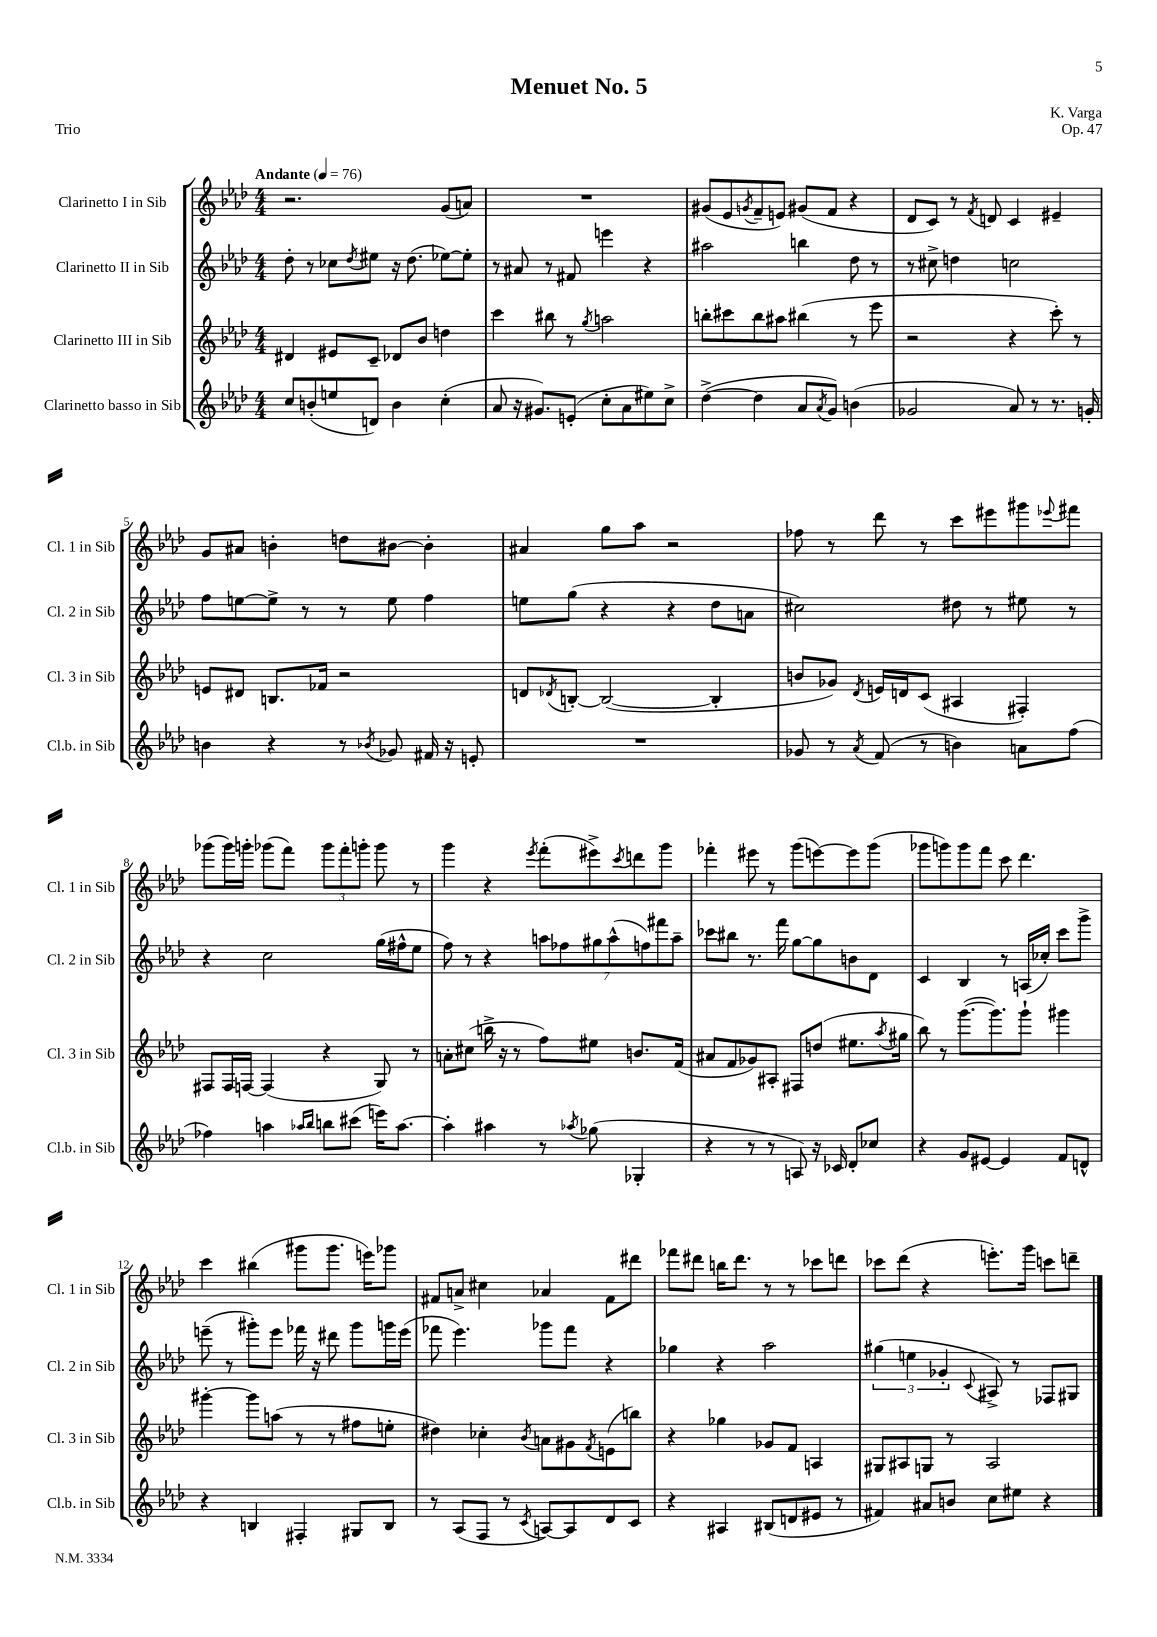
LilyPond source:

\header { title = "Menuet No. 5" composer = "K. Varga" opus = "Op. 47" piece = "Trio" }
<<
\new StaffGroup <<
\new Staff = "s0" \with { instrumentName = "Clarinetto I in Sib" shortInstrumentName = "Cl. 1 in Sib" } {
    \clef treble \key aes \major \numericTimeSignature \time 4/4 \tempo "Andante" 4 = 76
    r2. g'8( a'8) |
    R1 |
    gis'8( ees'8 \acciaccatura { g'8 } f'8-- e'8) gis'8( f'8 r4 |
    des'8 c'8) r8 \acciaccatura { f'8 } d'8 c'4 eis'4-- |
    g'8 ais'8 b'4-. d''8 bis'8~ bis'4-. |
    ais'4 g''8 aes''8 r2 |
    fes''8 r8 des'''8 r8 c'''8 eis'''8 gis'''8 \appoggiatura { ees'''8 } fis'''8 |
    ges'''8( ges'''16) g'''16-. ges'''8( f'''8) \tuplet 3/2 { ges'''8 f'''8-. g'''8-. } g'''8 r8 |
    g'''4 r4 \acciaccatura { ees'''8 } f'''8-.( eis'''8->) \acciaccatura { c'''8 } d'''8 g'''8 |
    fes'''4-. eis'''8 r8 g'''8( e'''8~) e'''8 g'''8( |
    ges'''8 g'''8) g'''8 f'''8 c'''8 des'''4. |
    c'''4 bis''4( gis'''8 gis'''8. e'''16) ges'''8 |
    fis'8 a'8-> cis''4 aes'4 fis'8 dis'''8 |
    fes'''8 dis'''8 b''16 dis'''8. r8 r8 ces'''8 d'''8 |
    ces'''8 des'''8( r4 e'''8.-.) g'''16 c'''8 d'''8-- \bar "|." |
}
\new Staff = "s1" \with { instrumentName = "Clarinetto II in Sib" shortInstrumentName = "Cl. 2 in Sib" } {
    \clef treble \key aes \major \numericTimeSignature \time 4/4
    des''8-. r8 ces''8 \acciaccatura { des''8 } eis''8 r16 des''8.( ees''8~) ees''8-. |
    r8 ais'8 r8 fis'8 e'''4 r4 |
    ais''2 b''4 des''8 r8 |
    r8 cis''8-> d''4 c''2 |
    f''8 e''8~ e''8-> r8 r8 e''8 f''4 |
    e''8 g''8( r4 r4 des''8 a'8 |
    cis''2) dis''8 r8 eis''8 r8 |
    r4 c''2 g''16( fis''16-^ ees''8 |
    f''8) r8 r4 \tuplet 7/4 { a''8 fes''8 gis''8 a''8-^( f''8) fis'''8 a''8-- } |
    ces'''8 bis''8 r8. f'''16 g''8~ g''8 b'8 des'8 |
    c'4 bes4 r8 a16( ces''16-.) c'''8 g'''8-> |
    e'''8--( r8 gis'''8-.) e'''8 fes'''16 r16 dis'''8 gis'''8 g'''16 e'''16( |
    fes'''8 ees'''4.) ges'''8 fes'''8 r4 |
    ges''4 r4 aes''2 |
    \tuplet 3/2 { gis''4( e''4 ges'4-. } \appoggiatura { c'8 } ais8->) r8 fes8 gis8 \bar "|." |
}
\new Staff = "s2" \with { instrumentName = "Clarinetto III in Sib" shortInstrumentName = "Cl. 3 in Sib" } {
    \clef treble \key aes \major \numericTimeSignature \time 4/4
    dis'4 eis'8 c'8-- des'8 bes'8 d''4 |
    c'''4 bis''8 r8 \acciaccatura { g''8 } a''2 |
    b''8-. cis'''8 b''8 ais''8 bis''4( r8 ees'''8 |
    r2 r4 c'''8-.) r8 |
    e'8 dis'8 b8. fes'16 r2 |
    d'8 \acciaccatura { des'8 } b8~-. b2~( b4-. |
    b'8 ges'8) \acciaccatura { des'8 } e'16 d'16 c'8( ais4 fis4-.) |
    fis8 fis16 f16~ f4( r4 g8) r8 |
    a'8-. cis''8( b''16-> r16 r8 f''8) eis''8 b'8. f'16( |
    ais'8 f'8 ges'8) ais8-. fis8 d''8( eis''8. \acciaccatura { aes''8 } gis''16 |
    bes''8) r8 g'''8.~( g'''8.) g'''8-! gis'''4 |
    gis'''4~-. gis'''8 a''8( r8 r8 fis''8 e''8-. |
    dis''4) ces''4-. \acciaccatura { bes'8 } a'8 gis'8 \acciaccatura { f'8 } e'8( b''8) |
    r4 ges''4 ges'8 f'8 a4 |
    gis8 ais8 g8 r8 ais2 \bar "|." |
}
\new Staff = "s3" \with { instrumentName = "Clarinetto basso in Sib" shortInstrumentName = "Cl.b. in Sib" } {
    \clef treble \key aes \major \numericTimeSignature \time 4/4
    c''8 b'8-.( e''8 d'8) b'4 c''4-.( |
    aes'8 r16 gis'8.) e'8-.( c''8-. aes'8 eis''8) c''8-> |
    des''4~->( des''4 aes'8 \acciaccatura { aes'8 } g'8) b'4( |
    ges'2 aes'8) r8 r8. g'16-. |
    b'4 r4 r8 \acciaccatura { bes'8 } ges'8 fis'16 r16 e'8-. |
    R1 |
    ges'8 r8 \acciaccatura { aes'8 } f'8( r8 b'4) a'8 f''8( |
    fes''4) a''4 \grace { aes''16 bes''16 } b''8 cis'''8( e'''16) aes''8.~ |
    aes''4-. ais''4 r8 \acciaccatura { aes''8 } ges''8( ges4-. |
    r4 r8 r8 a8) r16 ces'16 des'8-. ces''8 |
    r4 g'8 eis'8~ eis'4 f'8 d'8-^ |
    r4 b4 fis4-. gis8 b8 |
    r8 aes8( f8 r8 \acciaccatura { c'8 } a8~) a8 des'8 c'8 |
    r4 ais4 bis8( d'8 eis'8 r8 |
    fis'4) ais'8 b'8 c''8 eis''8 r4 \bar "|." |
}
>>
>>
